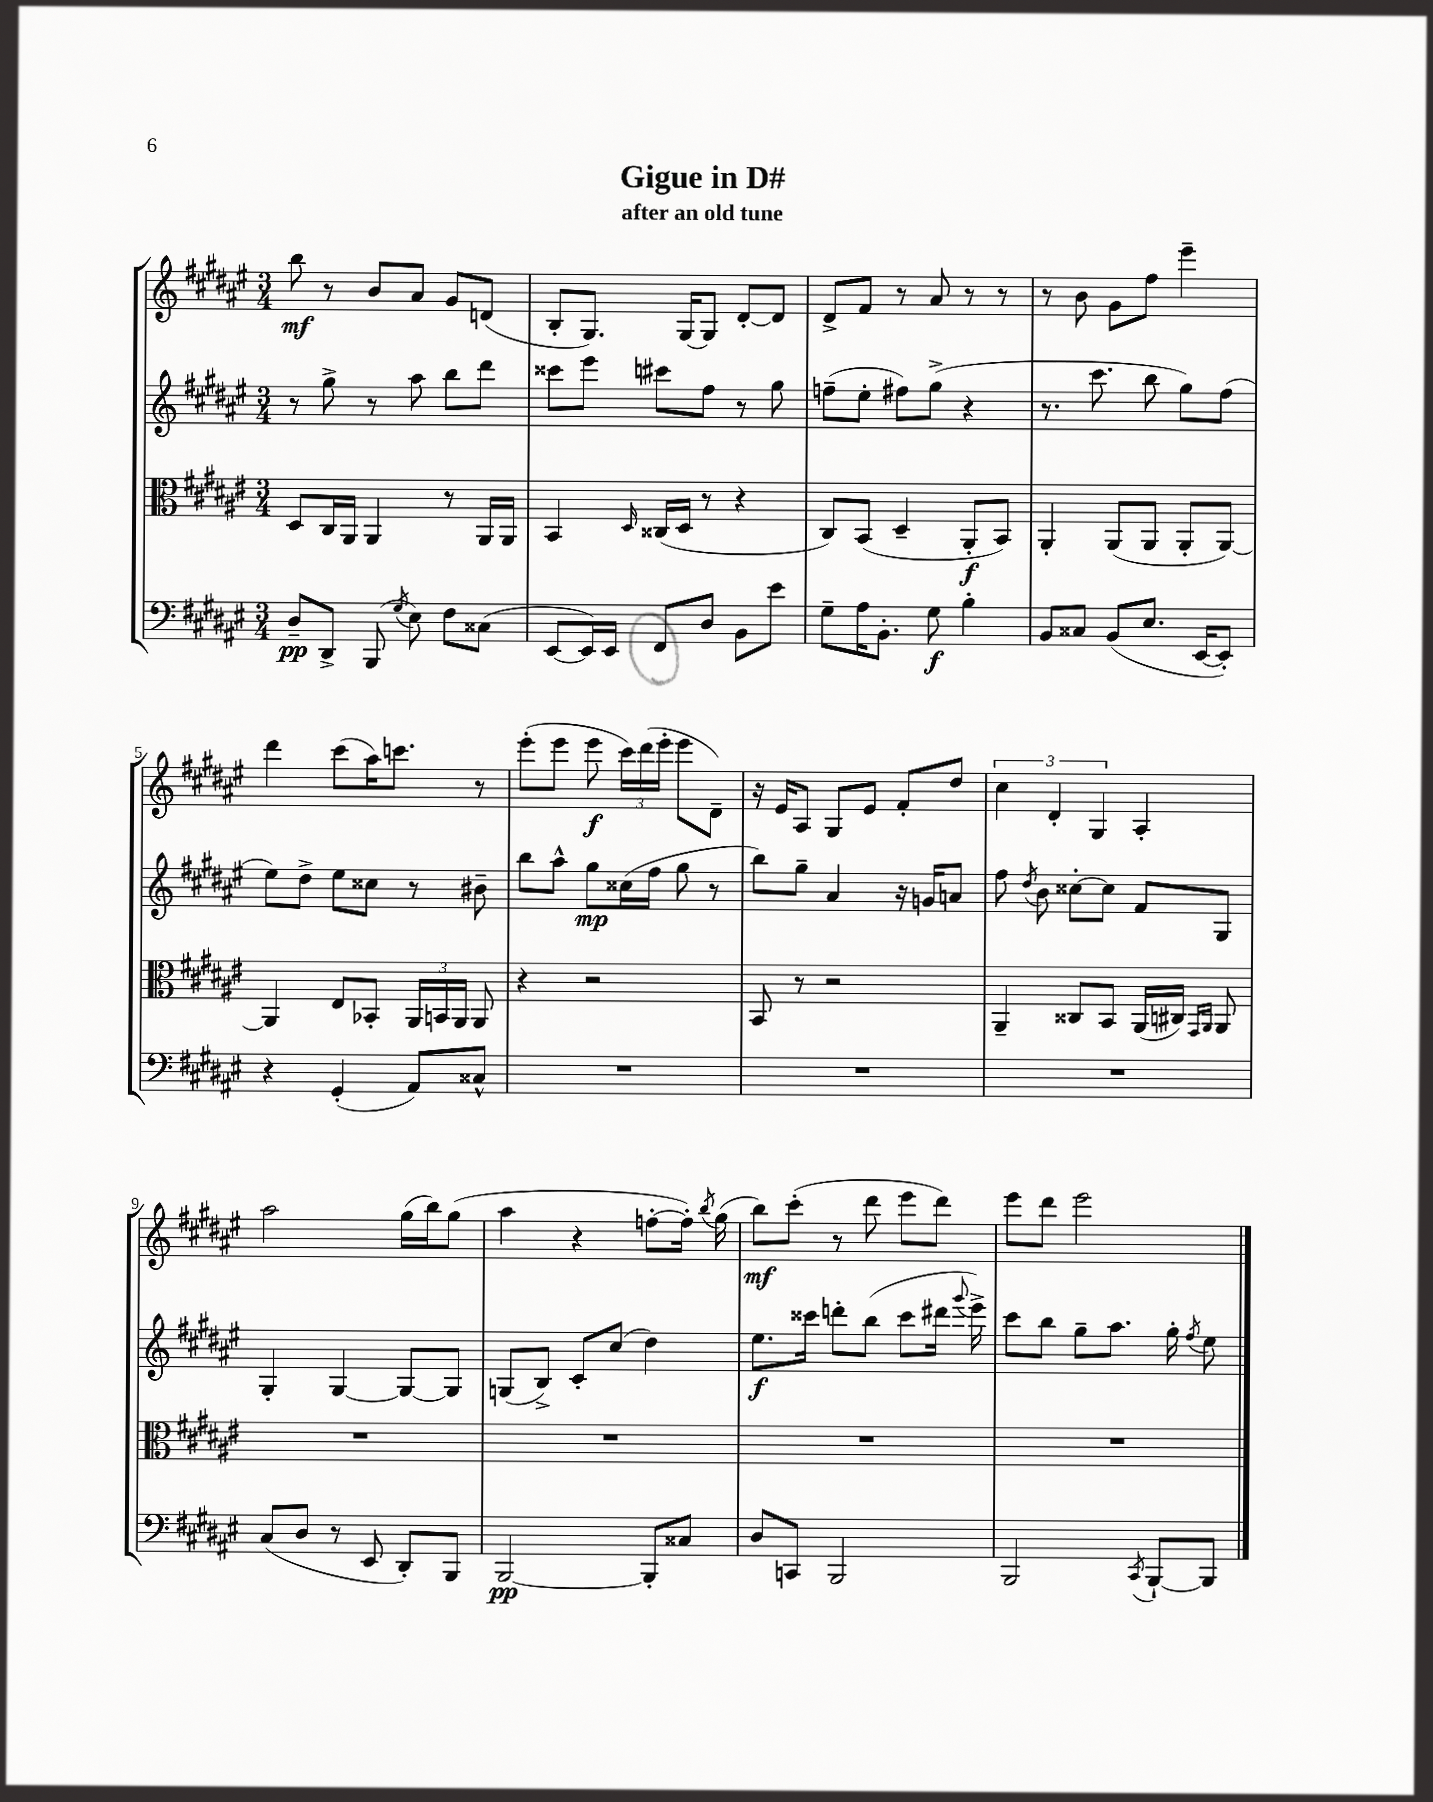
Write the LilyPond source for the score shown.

\header { title = "Gigue in D#" subtitle = "after an old tune" }
<<
\new StaffGroup <<
\new Staff = "s0" {
    \clef treble \key fis \major \numericTimeSignature \time 3/4
    \autoBeamOff b''8\mf r8 b'8[ ais'8] gis'8[ d'8]( |
    b8[-. gis8.]) gis16[~ gis8] dis'8[~-. dis'8] |
    dis'8[-> fis'8] r8 ais'8 r8 r8 |
    r8 b'8 gis'8[ fis''8] eis'''4-- |
    dis'''4 cis'''8[( ais''16) c'''8.] r8 |
    eis'''8[-.( eis'''8] eis'''8\f \tuplet 3/2 { cis'''16[) dis'''16( eis'''16]-. } eis'''8[ dis'8]--) |
    r16 eis'16[ ais8] gis8[ eis'8] fis'8[-. dis''8] |
    \tuplet 3/2 { cis''4 dis'4-. gis4 } ais4-. |
    ais''2 gis''16[( b''16) gis''8]( |
    ais''4 r4 f''8[~-. f''16]-.) \acciaccatura { b''8 } gis''16( |
    b''8[\mf) cis'''8]-.( r8 dis'''8 eis'''8[ dis'''8]) |
    eis'''8[ dis'''8] eis'''2 \bar "|." |
}
\new Staff = "s1" {
    \clef treble \key fis \major \numericTimeSignature \time 3/4
    \autoBeamOff r8 gis''8-> r8 ais''8 b''8[ dis'''8] |
    cisis'''8[ eis'''8] cis'''8[ fis''8] r8 gis''8 |
    f''8[--( eis''8]-. fis''8[) gis''8]->( r4 |
    r8. cis'''8. b''8 gis''8[) fis''8]( |
    eis''8[) dis''8]-> eis''8[ cisis''8] r8 bis'8-- |
    b''8[ ais''8]-^ gis''8[\mp cisis''16( fis''16] gis''8 r8 |
    b''8[) gis''8]-- ais'4 r16 g'16[ a'8] |
    fis''8 \acciaccatura { dis''8 } b'8 cisis''8[~-. cisis''8] fis'8[ gis8] |
    gis4-. gis4~ gis8[~ gis8] |
    g8[( b8]->) cis'8[-. cis''8]( dis''4) |
    eis''8.[\f cisis'''16] d'''8[-. b''8]( cisis'''8[ dis'''16] \appoggiatura { gis'''8 } eis'''16->) |
    cis'''8[ b''8] gis''8[-- ais''8.] gis''16-. \acciaccatura { fis''8 } eis''8 \bar "|." |
}
\new Staff = "s2" {
    \clef alto \key fis \major \numericTimeSignature \time 3/4
    \autoBeamOff dis8[ cis16 ais,16] ais,4 r8 ais,16[ ais,16] |
    b,4 \grace { dis16 } cisis16[( dis16] r8 r4 |
    cis8[) b,8]( dis4-- ais,8[-.\f b,8]) |
    ais,4-. ais,8[( ais,8] ais,8[-. ais,8]~) |
    ais,4 eis8[ bes,8]-. \tuplet 3/2 { ais,16[ b,16 ais,16] } ais,8 |
    r4 r2 |
    b,8 r8 r2 |
    ais,4-- cisis8[ b,8] ais,16[( cis16]) \grace { gis,16[ ais,16] } ais,8 |
    R2. |
    R2. |
    R2. |
    R2. \bar "|." |
}
\new Staff = "s3" {
    \clef bass \key fis \major \numericTimeSignature \time 3/4
    \autoBeamOff dis8[--\pp dis,8]-> b,,8( \acciaccatura { gis8 } eis8) fis8[ cisis8]( |
    eis,8[~ eis,16) eis,16] fis,8[ dis8] b,8[ eis'8] |
    gis8[-- ais16 b,8.]-. gis8\f b4-. |
    b,8[ cisis8] b,8[( eis8.] eis,16[~ eis,8]-.) |
    r4 gis,4-.( ais,8[) cisis8]-^ |
    R2. |
    R2. |
    R2. |
    cis8[( dis8] r8 eis,8 dis,8[-.) b,,8] |
    b,,2~\pp b,,8[-. cisis8] |
    dis8[ c,8] b,,2 |
    b,,2 \acciaccatura { cis,8 } b,,8[~-! b,,8] \bar "|." |
}
>>
>>
